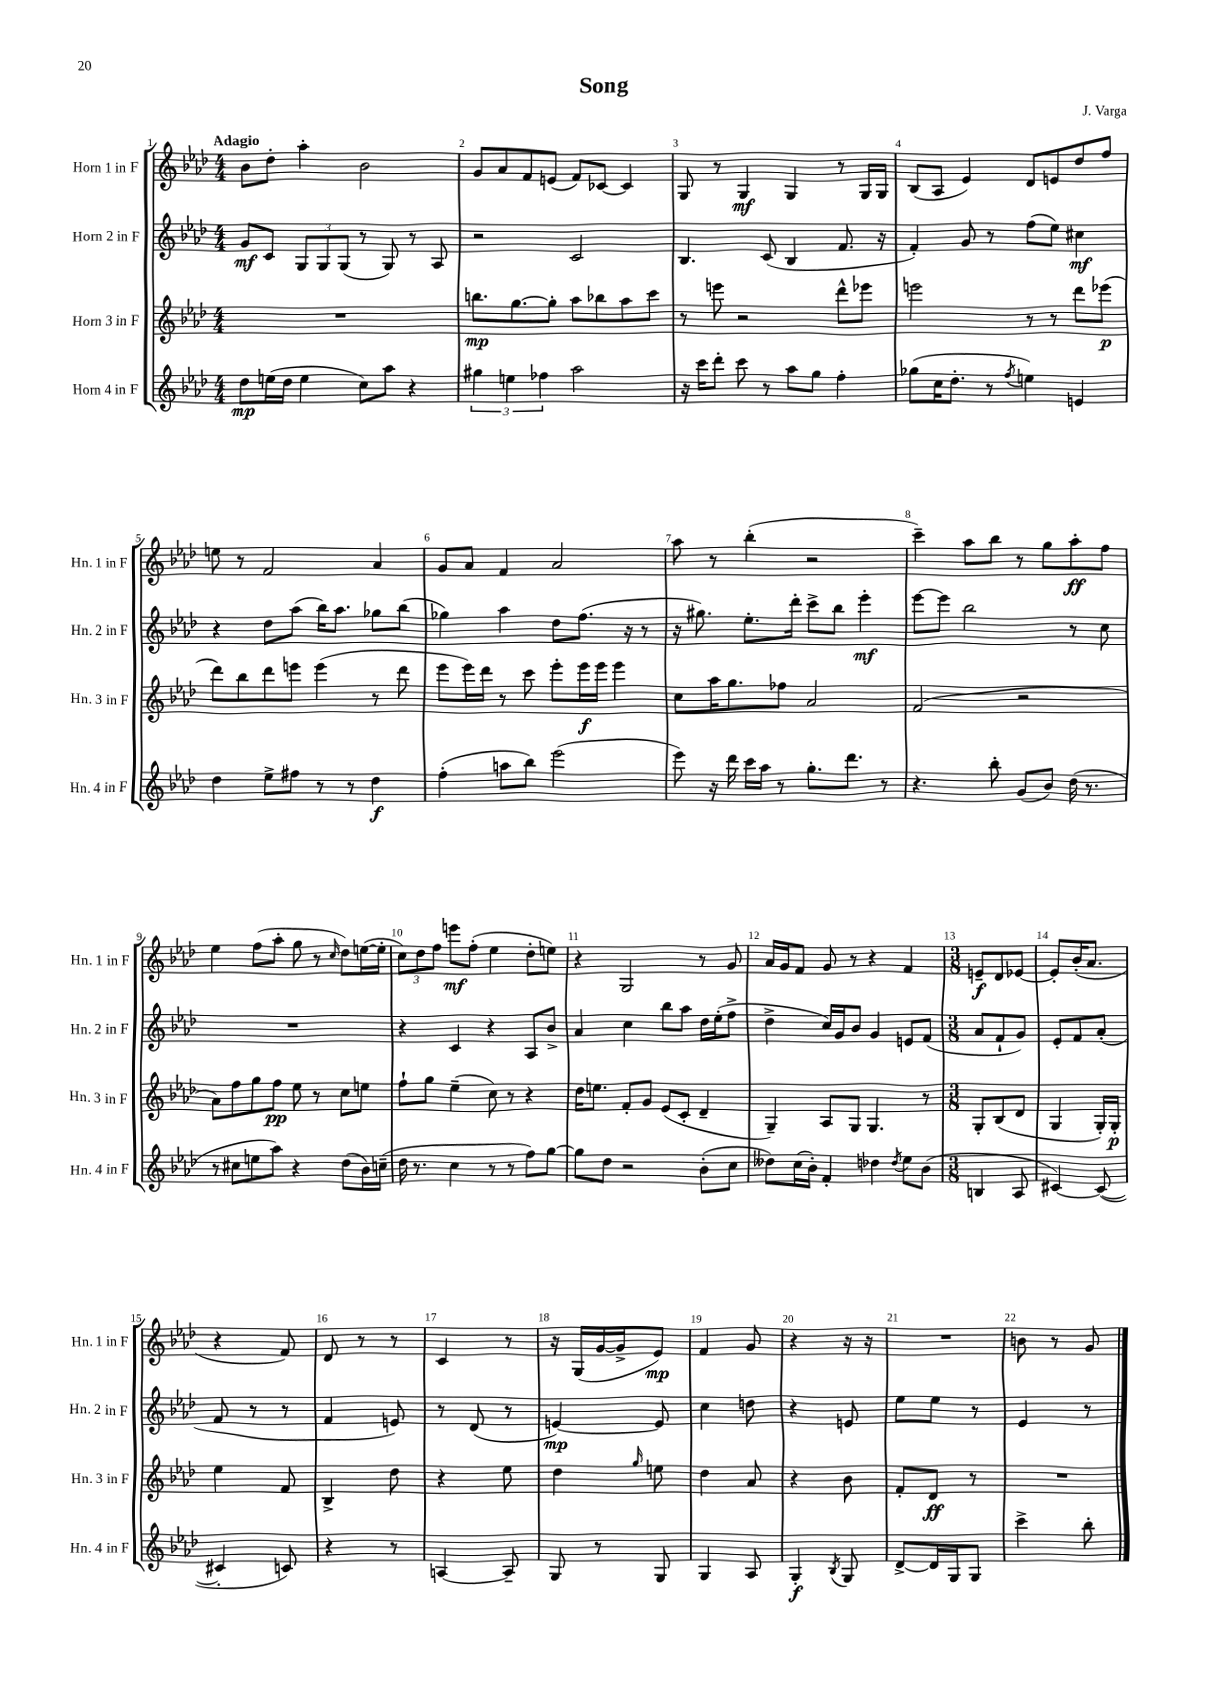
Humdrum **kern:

**kern	**kern	**kern	**kern
*staff4	*staff3	*staff2	*staff1
*clefG2	*clefG2	*clefG2	*clefG2
*k[b-e-a-d-]	*k[b-e-a-d-]	*k[b-e-a-d-]	*k[b-e-a-d-]
*M4/4	*M4/4	*M4/4	*M4/4
8dd-	1r	8g	8b-
(16ee	.	8c	8dd-'
16dd-	.	.	.
4ee	.	12G	4aa-'
.	.	12G	.
.	.	(12G	.
8cc)	.	8r	2b-
8aa-	.	8G)	.
4r	.	8r	.
.	.	8A-	.
=	=	=	=
6gg#	8.bb	2r	8g
.	.	.	8a-
6ee	.	.	.
.	[8.gg	.	.
.	.	.	8f
6ff-	.	.	.
.	8gg']	.	(8e
2aa-	8aa-	2c	8f)
.	8bb-	.	[8c-
.	8aa-	.	4c-]
.	8ccc	.	.
=	=	=	=
16r	8r	4.B-	8G
16ccc	.	.	.
8ddd-'	8eee	.	8r
8ccc	2r	.	4G
8r	.	(8c	.
8aa-	.	4B-	4G
8gg	.	.	.
4ff'	8ddd-^^	8.f	8r
.	8eee-	.	16G
.	.	16r	16G
=	=	=	=
(8gg-	2eee	4f')	(8B-
16cc	.	.	8A-
8.dd-'	.	.	.
.	.	8g	4e-)
8r	.	8r	.
8qff	.	.	.
4ee)	8r	(8ff	8d-
.	8r	8ee-)	8e
4e	8ddd-	4cc#	8dd-
.	(8eee-	.	8ff
=	=	=	=
4dd-	8ddd-)	4r	8ee
.	8bb-	.	8r
8ee-^	8ddd-	8dd-	2f
8ff#	8eee	(8aa-	.
8r	(4eee	16bb-)	.
.	.	8.aa-	.
8r	.	.	.
4dd-	8r	8gg-	4a-
.	8ddd-	(8bb-	.
=	=	=	=
(4ff'	8eee-	4gg-)	8g
.	16eee-)	.	8a-
.	16ddd-	.	.
8aa	8r	4aa-	4f
8bb-)	8ccc	.	.
(2eee-	8eee-'	8dd-	2a-
.	16eee-	(8.ff	.
.	16eee-	.	.
.	4eee-	.	.
.	.	16r	.
.	.	8r	.
=	=	=	=
8eee-)	8cc	16r	8aa-
.	.	8.gg#)	.
16r	16aa-	.	8r
16ddd-	8.gg	.	.
16ccc	.	8.ee-'	(4bb-'
16aa-	.	.	.
8r	8ff-	.	.
.	.	16ddd-'	.
8.gg'	2a-	8ccc^	2r
.	.	8bb-	.
8.ddd-	.	.	.
.	.	4eee-'	.
8r	.	.	.
=	=	=	=
4.r	(2f	[8eee-	4ccc~)
.	.	8eee-]	.
.	.	2bb-	8aa-
8bb-'	.	.	8bb-
(8g	2r	.	8r
8b-)	.	.	8gg
(16dd-	.	8r	8aa-'
8.r	.	.	.
.	.	8cc	8ff
=	=	=	=
8r	8a-)	1r	4ee-
8cc#	8ff	.	.
8ee	8gg	.	(8ff
8aa-)	8ff	.	8aa-'
4r	8ee-	.	8gg
.	8r	.	8r
.	.	.	16qqcc
(8dd-	8cc	.	8dd-)
16b-)	8ee	.	([16ee
(16cc~	.	.	16ee']
=	=	=	=
16dd-	8ff`	4r	12cc)
8.r	.	.	.
.	.	.	12dd-
.	8gg	.	.
.	.	.	12ff
4cc	(4ee-~	4c	8eee
.	.	.	(8ff'
8r	8cc)	4r	4ee-
8r	8r	.	.
8ff)	4r	8A-	8dd-'
[8gg	.	8b-^	8ee)
=	=	=	=
8gg]	16dd-	4a-	4r
.	8.ee	.	.
8dd-	.	.	.
2r	8f'	4cc	2G
.	8g	.	.
.	(8e-	8bb-	.
.	8c'	8aa-	.
(8b-'	4d-~	16dd-	8r
.	.	(16ee-'	.
8cc	.	8ff^	8g
=	=	=	=
8dd--)	4G~)	4dd-^	16a-
.	.	.	16g
(16cc	.	.	8f
16b-')	.	.	.
4f'	8A-	16cc)	8g
.	.	16g	.
.	8G	8b-	8r
4dd-	4.G	4g	4r
8qdd-	.	.	.
8ee-	.	8e	4f
(8b-	8r	(8f	.
=	=	=	=
*M3/8	*M3/8	*M3/8	*M3/8
4B	8G'	8a-	8e~
.	(8B-	8f`	8d-
8A-	8d-	8g)	[8e-
=	=	=	=
[4c#)	4G	8e-'	8e-']
.	.	8f	(16b-'
.	.	.	8.a-
(8c#_	16G')	(8a-'	.
.	16G'	.	.
=	=	=	=
4c#']	4ee-	8f	4r
.	.	8r	.
8c)	8f	8r	8f)
=	=	=	=
4r	4B-^	4f	8d-
.	.	.	8r
8r	8dd-	8e)	8r
=	=	=	=
[4A	4r	8r	4c
.	.	(8d-	.
8A~]	8ee-	8r	8r
=	=	=	=
8G	4dd-	[4e)	16r
.	.	.	(16G
8r	.	.	[16g
.	.	.	16g^]
.	16qqgg	.	.
8G	8ee	8e]	8e-)
=	=	=	=
4G	4dd-	4cc	4f
8A-	8a-	8dd	8g
=	=	=	=
4G'	4r	4r	4r
8qB-	.	.	.
8G	8b-	8e	16r
.	.	.	16r
=	=	=	=
[8d-^	8f'	8ee-	4.r
16d-]	8d-	8ee-	.
16G	.	.	.
8G	8r	8r	.
=	=	=	=
4ccc^	4.r	4e-	8b
.	.	.	8r
8bb-'	.	8r	8g
==	==	==	==
*-	*-	*-	*-
